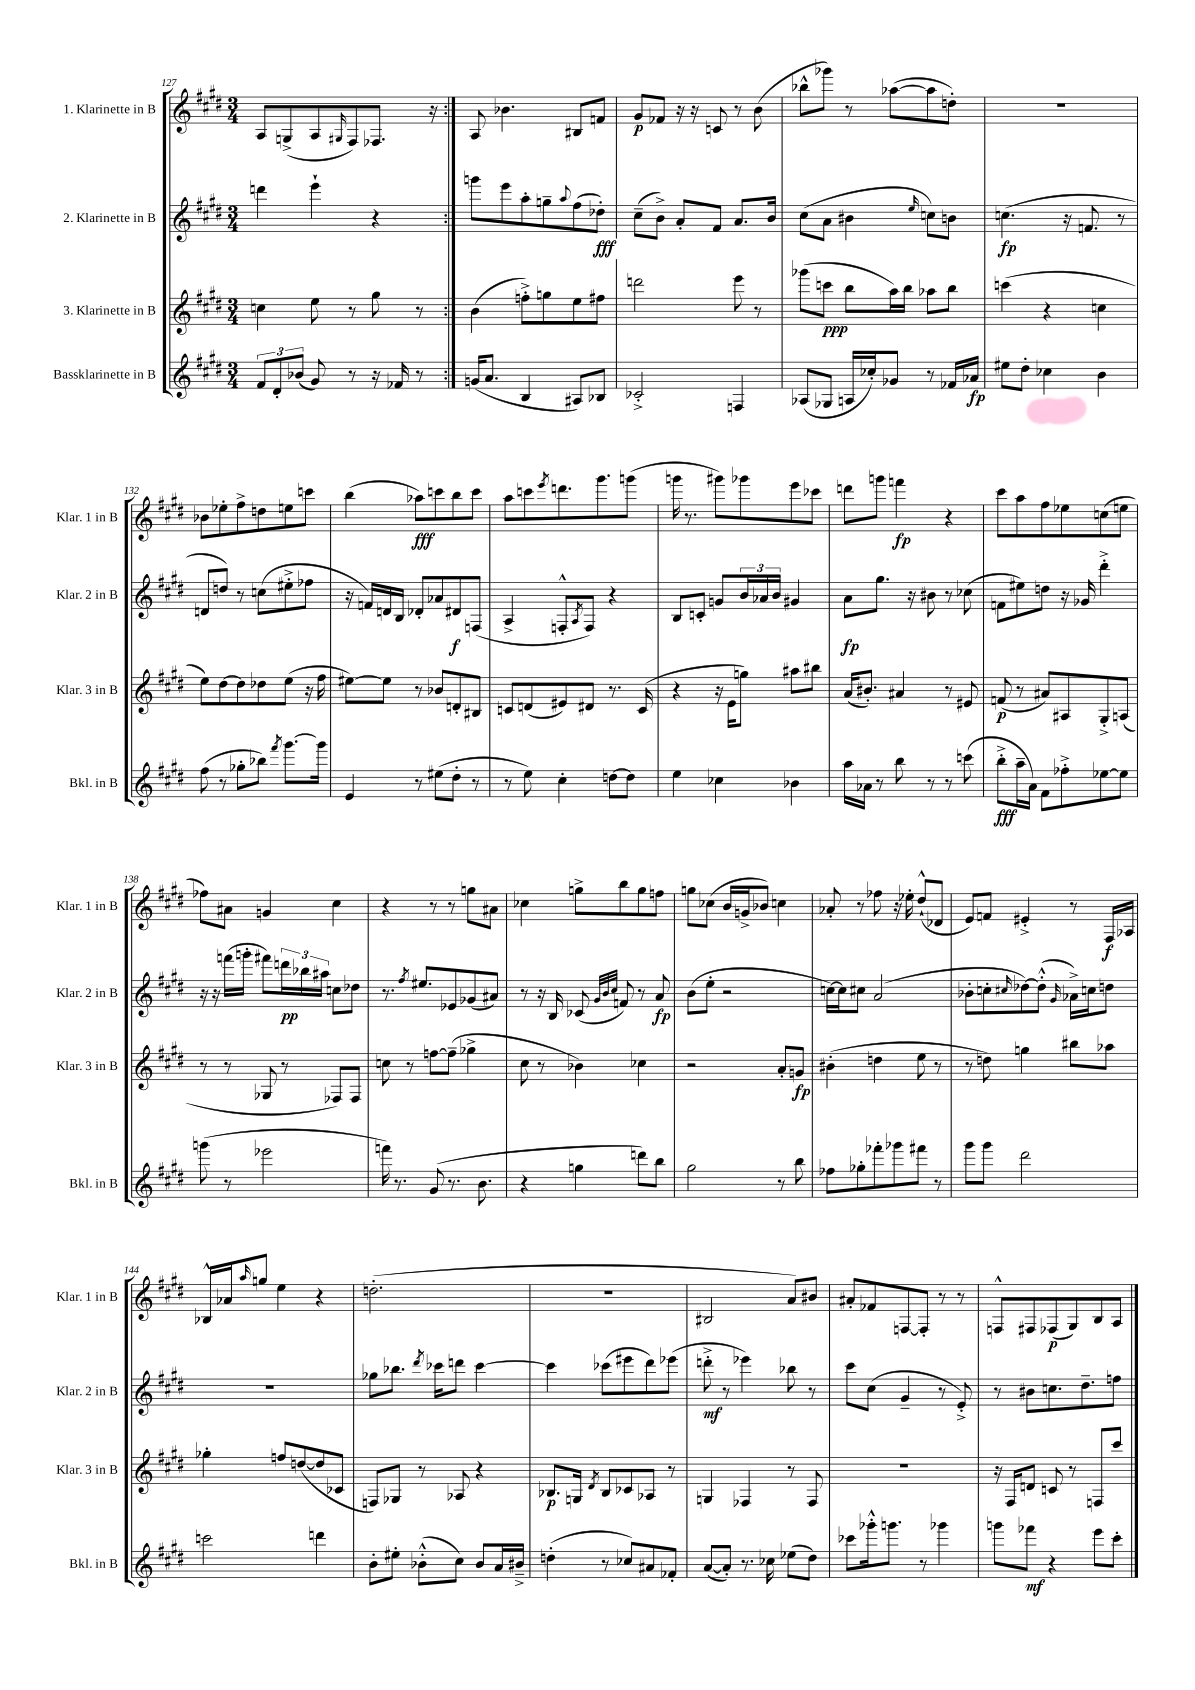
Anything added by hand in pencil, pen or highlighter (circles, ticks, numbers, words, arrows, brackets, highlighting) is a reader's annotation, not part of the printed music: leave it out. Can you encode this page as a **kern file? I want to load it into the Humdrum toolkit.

**kern	**kern	**kern	**kern
*staff4	*staff3	*staff2	*staff1
*clefG2	*clefG2	*clefG2	*clefG2
*k[f#c#g#d#]	*k[f#c#g#d#]	*k[f#c#g#d#]	*k[f#c#g#d#]
*M3/4	*M3/4	*M3/4	*M3/4
12f#	4cc	4ddd	8A
12d#'	.	.	.
.	.	.	(8G^
(12b-	.	.	.
8g#)	8ee	4eee`	8A
.	.	.	16qqG#
8r	8r	.	8F#)
16r	8gg#	4r	8.F-
16f-	.	.	.
8r	8r	.	.
.	.	.	16r
=:|!	=:|!	=:|!	=:|!
(16g	(4b	8ggg	8A
8.a	.	.	.
.	.	8eee	4.b-
4B	8ff'^)	8aa'	.
.	8gg	8gg~	.
.	.	8qqaa	.
8A#)	8ee	(8ff#	8B#
8B-	8ff#	8dd-')	8f
=	=	=	=
2c-'^	2ddd	(8cc#~	8g#
.	.	8b^)	8f-
.	.	8a'	16r
.	.	.	16r
.	.	8f#	8c
4F	8eee	8.a	8r
.	8r	.	(8b
.	.	16b	.
=	=	=	=
(8A-	(8ggg-	(8cc#	8bb-^^
8G-	8ccc	8a	8ggg-)
16A	8bb	4b#	8r
16cc-')	.	.	.
8g-	16aa)	.	([8aa-
.	16bb	.	.
.	.	16qqee	.
8r	8aa-	8cc)	8aa-]
16f-	8bb	8b	8dd')
16a-	.	.	.
=	=	=	=
8ee#	(4ccc	(4.cc	2.r
8dd#'	.	.	.
4cc-	4r	.	.
.	.	16r	.
.	.	8.f	.
4b	4cc	.	.
.	.	8r	.
=	=	=	=
(8ff#	8ee)	8d	8b-
8r	[8dd#	8dd)	8ee-'
8gg-'	8dd#]	8r	8ff#^
8bb-)	8dd-	(8cc	8dd
8qfff#	.	.	.
[8.ggg#	(8ee	8ee#'^	8ee
.	16r	8ff-	8ccc
16ggg#]	16ff#	.	.
=	=	=	=
4e	[8ee#)	16r	(4bb
.	.	16f)	.
.	8ee#]	16d	.
.	.	16B	.
8r	8r	8d-'	8aa-)
(8ee#	8b-	8a-	8ccc
8dd#'	8d'	8d#	8bb
8r	8B#	(8F	8ccc
=	=	=	=
8r	8c	4A^	8aa
8ee)	(8d	.	8ccc
.	.	.	8qeee
4cc#'	8e#)	8F'^^	8.ddd
.	.	8qA	.
.	8d#	8F)	.
.	.	.	8.ggg#
[8dd	8.r	4r	.
8dd]	.	.	(8ggg
.	(16c	.	.
=	=	=	=
4ee	4r	8B	16ggg
.	.	.	8.r
.	.	8c'	.
4cc-	16r	8g	8ggg#)
.	16e	.	.
.	8gg)	24b	8ggg-
.	.	24a-	.
.	.	24b	.
4b-	8aa#	4g#	8eee
.	8bb#	.	8ccc-
=	=	=	=
16aa	(16a	8a	8ddd
16a-	8.b#')	.	.
8r	.	8.gg#	8ggg
8bb	4a#	.	4fff
.	.	16r	.
8r	.	8b#	.
8r	8r	8r	4r
(8ccc	8e#	(8cc-	.
=	=	=	=
8bb'^	(8f	8f	8ccc#
16aa~	8r	8ee#)	8aa
16a)	.	.	.
8f#	8a#)	8dd	8ff#
8ff-'^	8A#	16r	8ee-
.	.	16g-	.
[8ee-	8G#'^	4ddd#'^	(8cc
8ee-]	(8A	.	8ee
=	=	=	=
(8ggg	8r	16r	8ff-)
.	.	16r	.
8r	8r	(16fff	8a#
.	.	16ggg'	.
2eee-	8G-	8fff#)	4g
.	8r	24ddd	.
.	.	24bb-	.
.	.	24aa#	.
.	8F-)	8cc	4cc#
.	8F-	8dd-	.
=	=	=	=
16fff)	8cc	8.r	4r
8.r	.	.	.
.	8r	.	.
.	.	8qff#	.
.	.	8.ee#	.
(8g#	[8ff	.	8r
8.r	(8ff~]	8e-	8r
.	4gg-^	(8g-	8gg
8.b	.	.	.
.	.	8a#)	8a#
=	=	=	=
4r	8cc#	8r	4cc-
.	8r	16r	.
.	.	16B	.
4gg	4b-)	(8c-	8gg^
.	.	32qqg#	.
.	.	32qqb	.
.	.	32qqcc#	.
.	.	8f)	8bb
8ddd)	4cc-	8r	8gg
8bb	.	8a	8ff
=	=	=	=
2gg#	2r	(8b	8gg
.	.	8ee'	(8cc-
.	.	2r	16b
.	.	.	16g^
.	.	.	8b-)
8r	8a'	.	4cc
8bb	8g	.	.
=	=	=	=
8ff-	(4b#'	[16cc)	8a-'
.	.	16cc]	.
8gg-'	.	8cc#	8r
8fff-'	4dd	(2a	8ff-
8ggg-	.	.	16r
.	.	.	16ee-'
8fff#	8ee	.	(8dd#`^^
8r	8r	.	8d-
=	=	=	=
8ggg#	8r	8b-'	8e)
8ggg#	8dd)	8cc'	8f
.	.	16qqcc#	.
2ddd#	4gg	[8dd-)	4e#'^
.	.	(8dd-'^^]	.
.	.	16qqg#	.
.	8bb#	16a-^)	8r
.	.	16cc	.
.	8aa-	8dd	16F#
.	.	.	16A-
=	=	=	=
2ccc	4gg-'	2.r	16B-^^
.	.	.	16a-
.	.	.	16qqaa
.	.	.	8gg
.	8ff	.	4ee
.	([8dd	.	.
4ddd	8dd]	.	4r
.	8c-	.	.
=	=	=	=
8b'	8F)	8gg-	(2.dd'
8ee#'	8G-	8.bb-	.
(8b-'^^	8r	.	.
.	.	8qddd#	.
.	.	16ccc-	.
8cc#)	8A-	8ddd	.
8b-	4r	[4ccc-	.
16a	.	.	.
16b#~^	.	.	.
=	=	=	=
(4dd'	8.B-	4ccc-]	2.r
.	16G	.	.
.	8qd#	.	.
8r	8B-	(8ccc-	.
8cc-)	8c-	8eee#	.
8a#	8A-	8ddd#)	.
8f-'	8r	(8eee-	.
=	=	=	=
([8a	4G	8ddd'^	2B#
8a'])	.	8r	.
8.r	4F-	4eee-)	.
16cc-	.	.	.
(8ee-	8r	8bb-	8a)
8dd#)	8F-	8r	8b#
=	=	=	=
8ccc-	2.r	8ccc#	8a#'
16ggg-'^^	.	(8cc#	8f-
8.ggg	.	.	.
.	.	4g#~	[8F
8r	.	.	8F']
4ggg-	.	8r	8r
.	.	8e'^)	8r
=	=	=	=
8ggg	16r	8r	8F^^
.	16F#	.	.
8fff-	8d	8b#	8F#
4r	8c	8.cc	(8F-
.	8r	.	8G#)
.	.	8.dd#~	.
8eee	8F	.	8B
8ccc#'	8ccc#	8ff	8A
==	==	==	==
*-	*-	*-	*-
